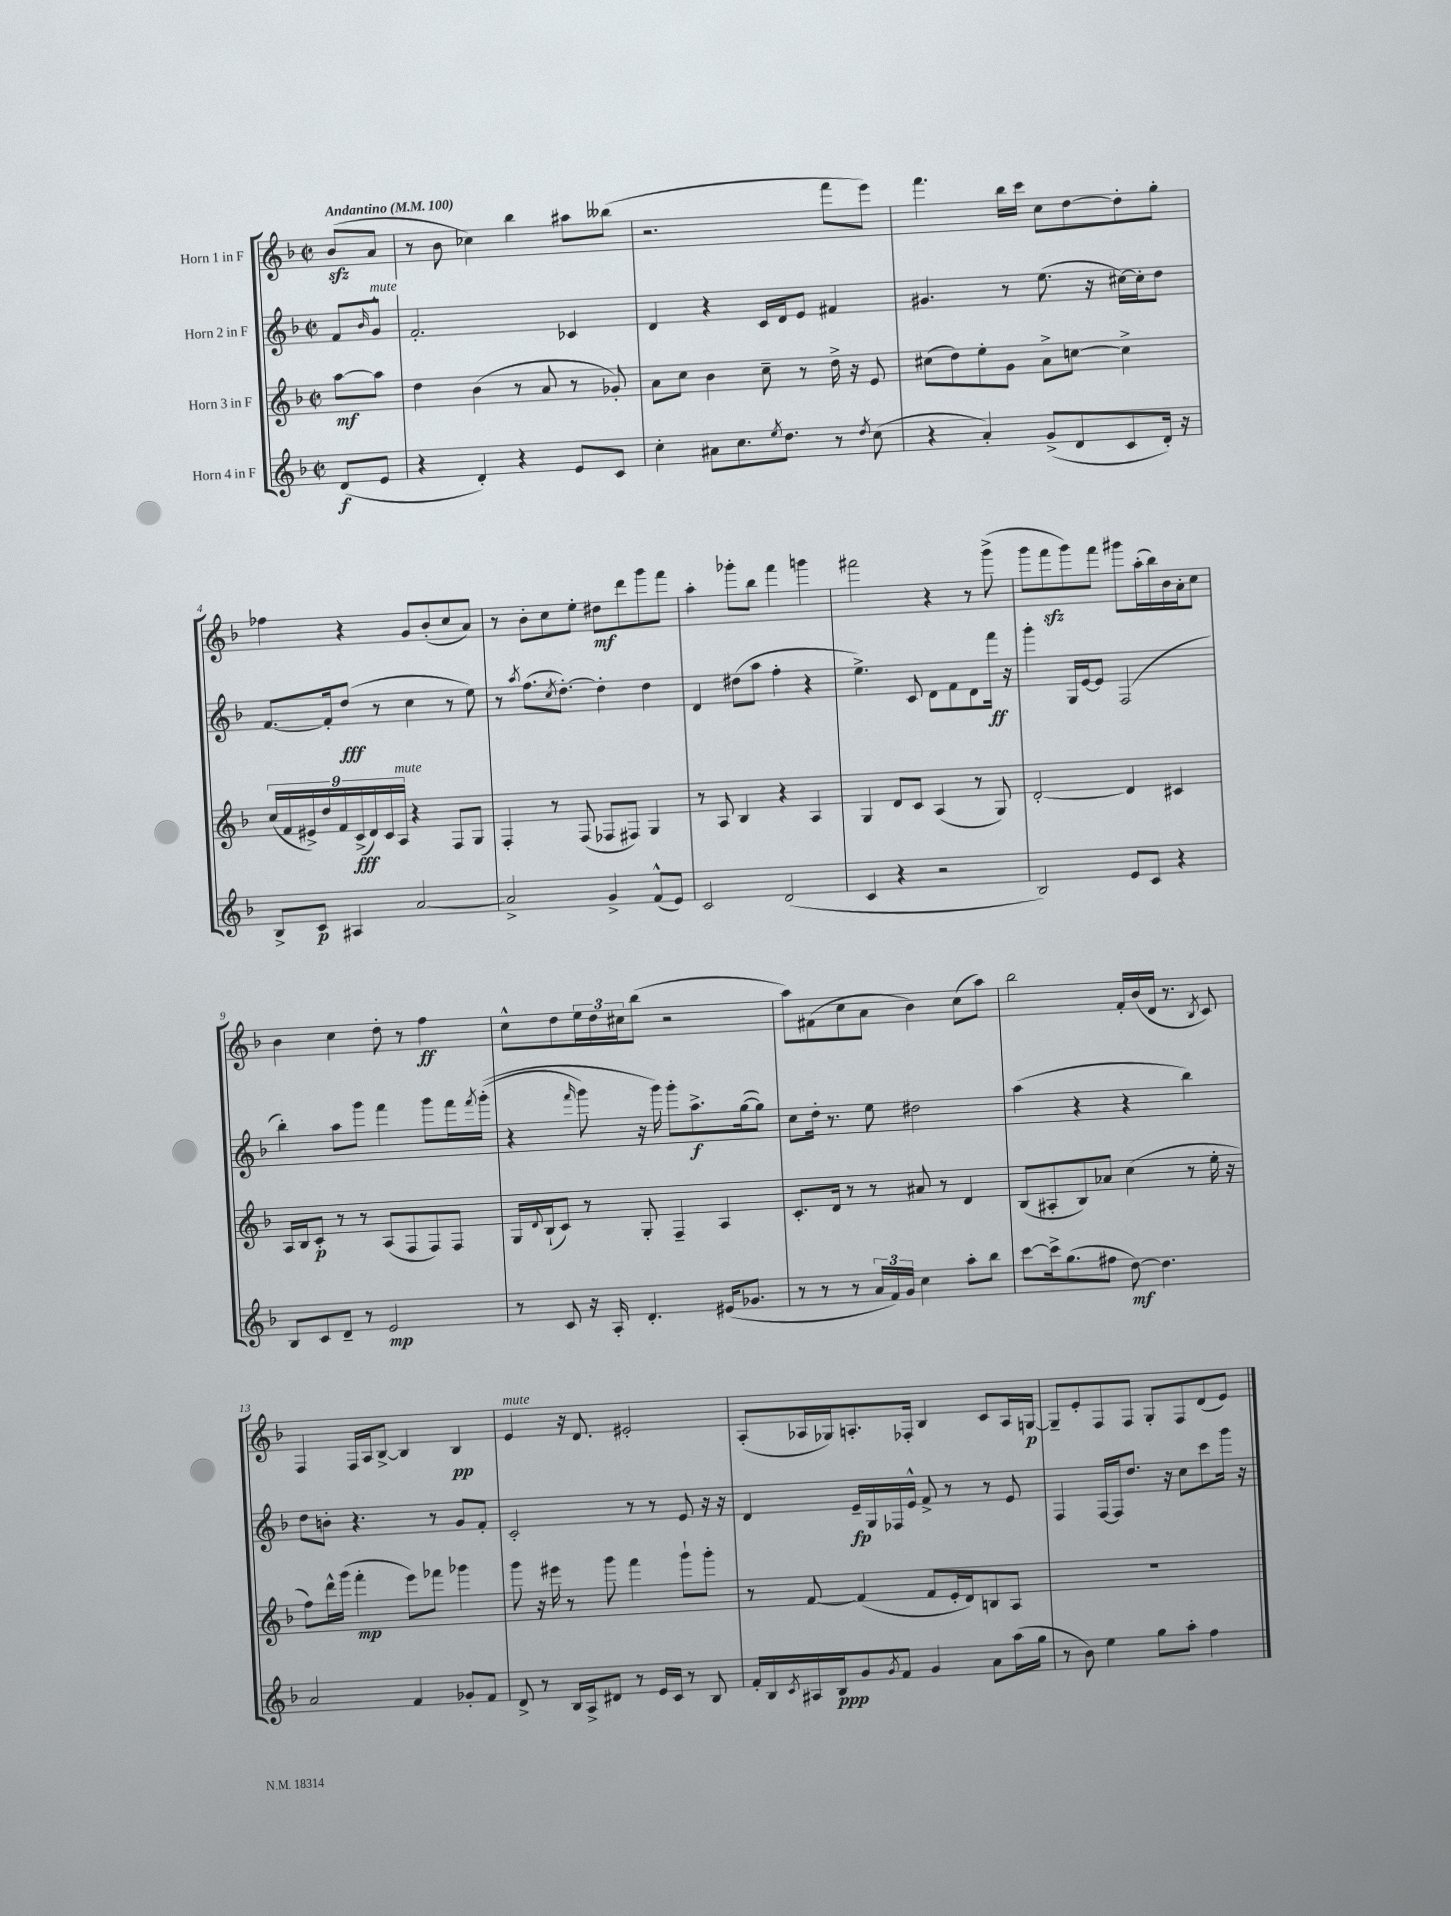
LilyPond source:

<<
\new StaffGroup <<
\new Staff = "s0" \with { instrumentName = "Horn 1 in F" } {
    \clef treble \key f \major \defaultTimeSignature \time 2/2 \partial 4 \tempo "Andantino" 4 = 100
    bes'8\sfz( a'8 |
    r8 bes'8 ces''4) bes''4 ais''8 beses''8( |
    r2. f'''8 e'''8) |
    f'''4. bes''16 c'''16 c''8 d''8~ d''8-. g''8-. |
    fes''4 r4 g'8 bes'8-.( c''8 a'8) |
    r8 bes'8-. c''8 e''8-. dis''8\mf d'''8 g'''8 f'''8 |
    a''4-. ges'''8-. bes''8 f'''4 g'''4 |
    fis'''2 r4 r8 g'''8->( |
    g'''8 f'''8\sfz g'''8) f'''8 gis'''8 a''16-.( bes''16) bes'16 a'16-. c''8 |
    bes'4 c''4 d''8-. r8 f''4\ff |
    c''8-^ d''8 \tuplet 3/2 { e''16 d''16 cis''16 } bes''8( r2 |
    a''8) fis'8( c''8 a'8 bes'4) c''8( a''8) |
    bes''2 f'16-. bes'16( d'16 r8. \acciaccatura { bes8 } c'8) |
    f4 f16 a16 bes8~-> bes4 bes4\pp |
    e'4^\markup { \italic "mute" } r16 d'8. eis'2-. |
    a8-.( aes16 ges16) a8.-. fes16-. bes4 c'8 a16 g16~\p |
    g8-- e'8-. f8 f8 g8-. f8 d'8( e'8) \bar "|." |
}
\new Staff = "s1" \with { instrumentName = "Horn 2 in F" } {
    \clef treble \key f \major \defaultTimeSignature \time 2/2 \partial 4
    f'8 \grace { bes'16 } g'8-^^\markup { \italic "mute" } |
    f'2.-. ces'4 |
    d'4 r4 c'16 d'16 e'8 fis'4 |
    gis'4. r8 e''8.( r16 cis''16~) cis''16-. d''8 |
    f'8.~ f'16-. d''8\fff( r8 c''4 r8 e''8) |
    r8 \acciaccatura { a''8 } f''8.( \acciaccatura { c''8 } d''8.~-.) d''4-. d''4 |
    d'4 dis''8( a''8 f''4-. r4 |
    e''4.->) c'8 d'8 f'8 d'8 f'''16\ff r16 |
    g'''4-. g16 e'16~ e'8 f2( |
    bes''4-.) a''8 g'''8 f'''4 g'''8 f'''16 \acciaccatura { f'''8 } g'''16-.(\( |
    r4 \grace { f'''16 } g'''8) r16 g'''16\) g'''8-. a''8.->\f g''16~( g''8) |
    c''8 d''16-. r8. e''8 dis''2 |
    a''4( r4 r4 bes''4) |
    d''8 b'8-. r4. r8 g'8 f'8-. |
    c'2-. r8 r8 e'8 r16 r16 |
    d'4 e'16--\fp g16 fes16 e'16-^ f'8-> r8 r8 e'8 |
    f4 f16~ f16 d''8. r16 c''8 c'''8 g'''16 r16 \bar "|." |
}
\new Staff = "s2" \with { instrumentName = "Horn 3 in F" } {
    \clef treble \key f \major \defaultTimeSignature \time 2/2 \partial 4
    a''8~\mf a''8 |
    d''4 bes'4( r8 a'8 r8 ges'8-.) |
    a'8 c''8 bes'4 c''8-- r8 d''16-> r16 e'8 |
    cis''8( d''8) e''8-. g'8 a'8-> c''8~ c''4-> |
    \tuplet 9/8 { c''16( f'16 eis'16->) d''16 f'16 c'16->\fff( d'16) c'16 a16^\markup { \italic "mute" } } r4 f8 g8 |
    f4-. r8 f8( fes8 fis8) g4 |
    r8 a8 bes4 r4 a4 |
    g4 d'8 c'8 a4( r8 g8) |
    d'2~-. d'4 cis'4 |
    a16 bes16 c'8-.\p r8 r8 a8( f8 f8) f8 |
    g16 \appoggiatura { d'8 } bes16-!( c'8) r8 g8-. f4-- a4 |
    c'8.-. d'16 r8 r8 ais'8 r8 d'4 |
    bes8( ais8-. bes8) aes'8 c''4( r8 e''16-. r16 |
    f''8) d'''16-^ g'''16( f'''4-.\mp e'''8) fes'''8 ges'''4 |
    g'''8 r16 eis'''16 r8 g'''8 f'''4 g'''8-! g'''8-. |
    r8 f'8~ f'4( f'8 e'16-. d'16) b8 a8 |
    R1 \bar "|." |
}
\new Staff = "s3" \with { instrumentName = "Horn 4 in F" } {
    \clef treble \key f \major \defaultTimeSignature \time 2/2 \partial 4
    d'8\f( e'8 |
    r4 d'4-.) r4 e'8 c'8 |
    c''4-. ais'8 c''8. \acciaccatura { e''8 } d''8. r8 \acciaccatura { d''8 } c''8( |
    r4 a'4-.) g'8->( d'8 c'8 d'16-.) r16 |
    bes8-> c'8\p ais4 a'2~ |
    a'2-> g'4-> f'8-^( e'8) |
    c'2 d'2( |
    c'4 r4 r2 |
    bes2) e'8 c'8 r4 |
    bes8 c'8 d'8-- r8 e'2\mp |
    r8 c'8 r16 a16-. d'4.-. eis'16( ges'8. |
    r8 r8 r8 \tuplet 3/2 { a'16 f'16) g'16 } c''4 a''8-. bes''8 |
    c'''8~ c'''16-> g''8.( fis''8 d''8~\mf) d''4. |
    a'2 f'4 ges'8-. f'8 |
    d'8-> r8 bes16 a16-> dis'8 r8 e'16 c'16 r8 bes8 |
    f'16-. bes16 \acciaccatura { c'8 } ais16 bes16\ppp g'8 \acciaccatura { g'8 } f'8 g'4 a'8 a''16( g''16 |
    r8 bes'8) e''4 g''8 a''8-. f''4 \bar "|." |
}
>>
>>
